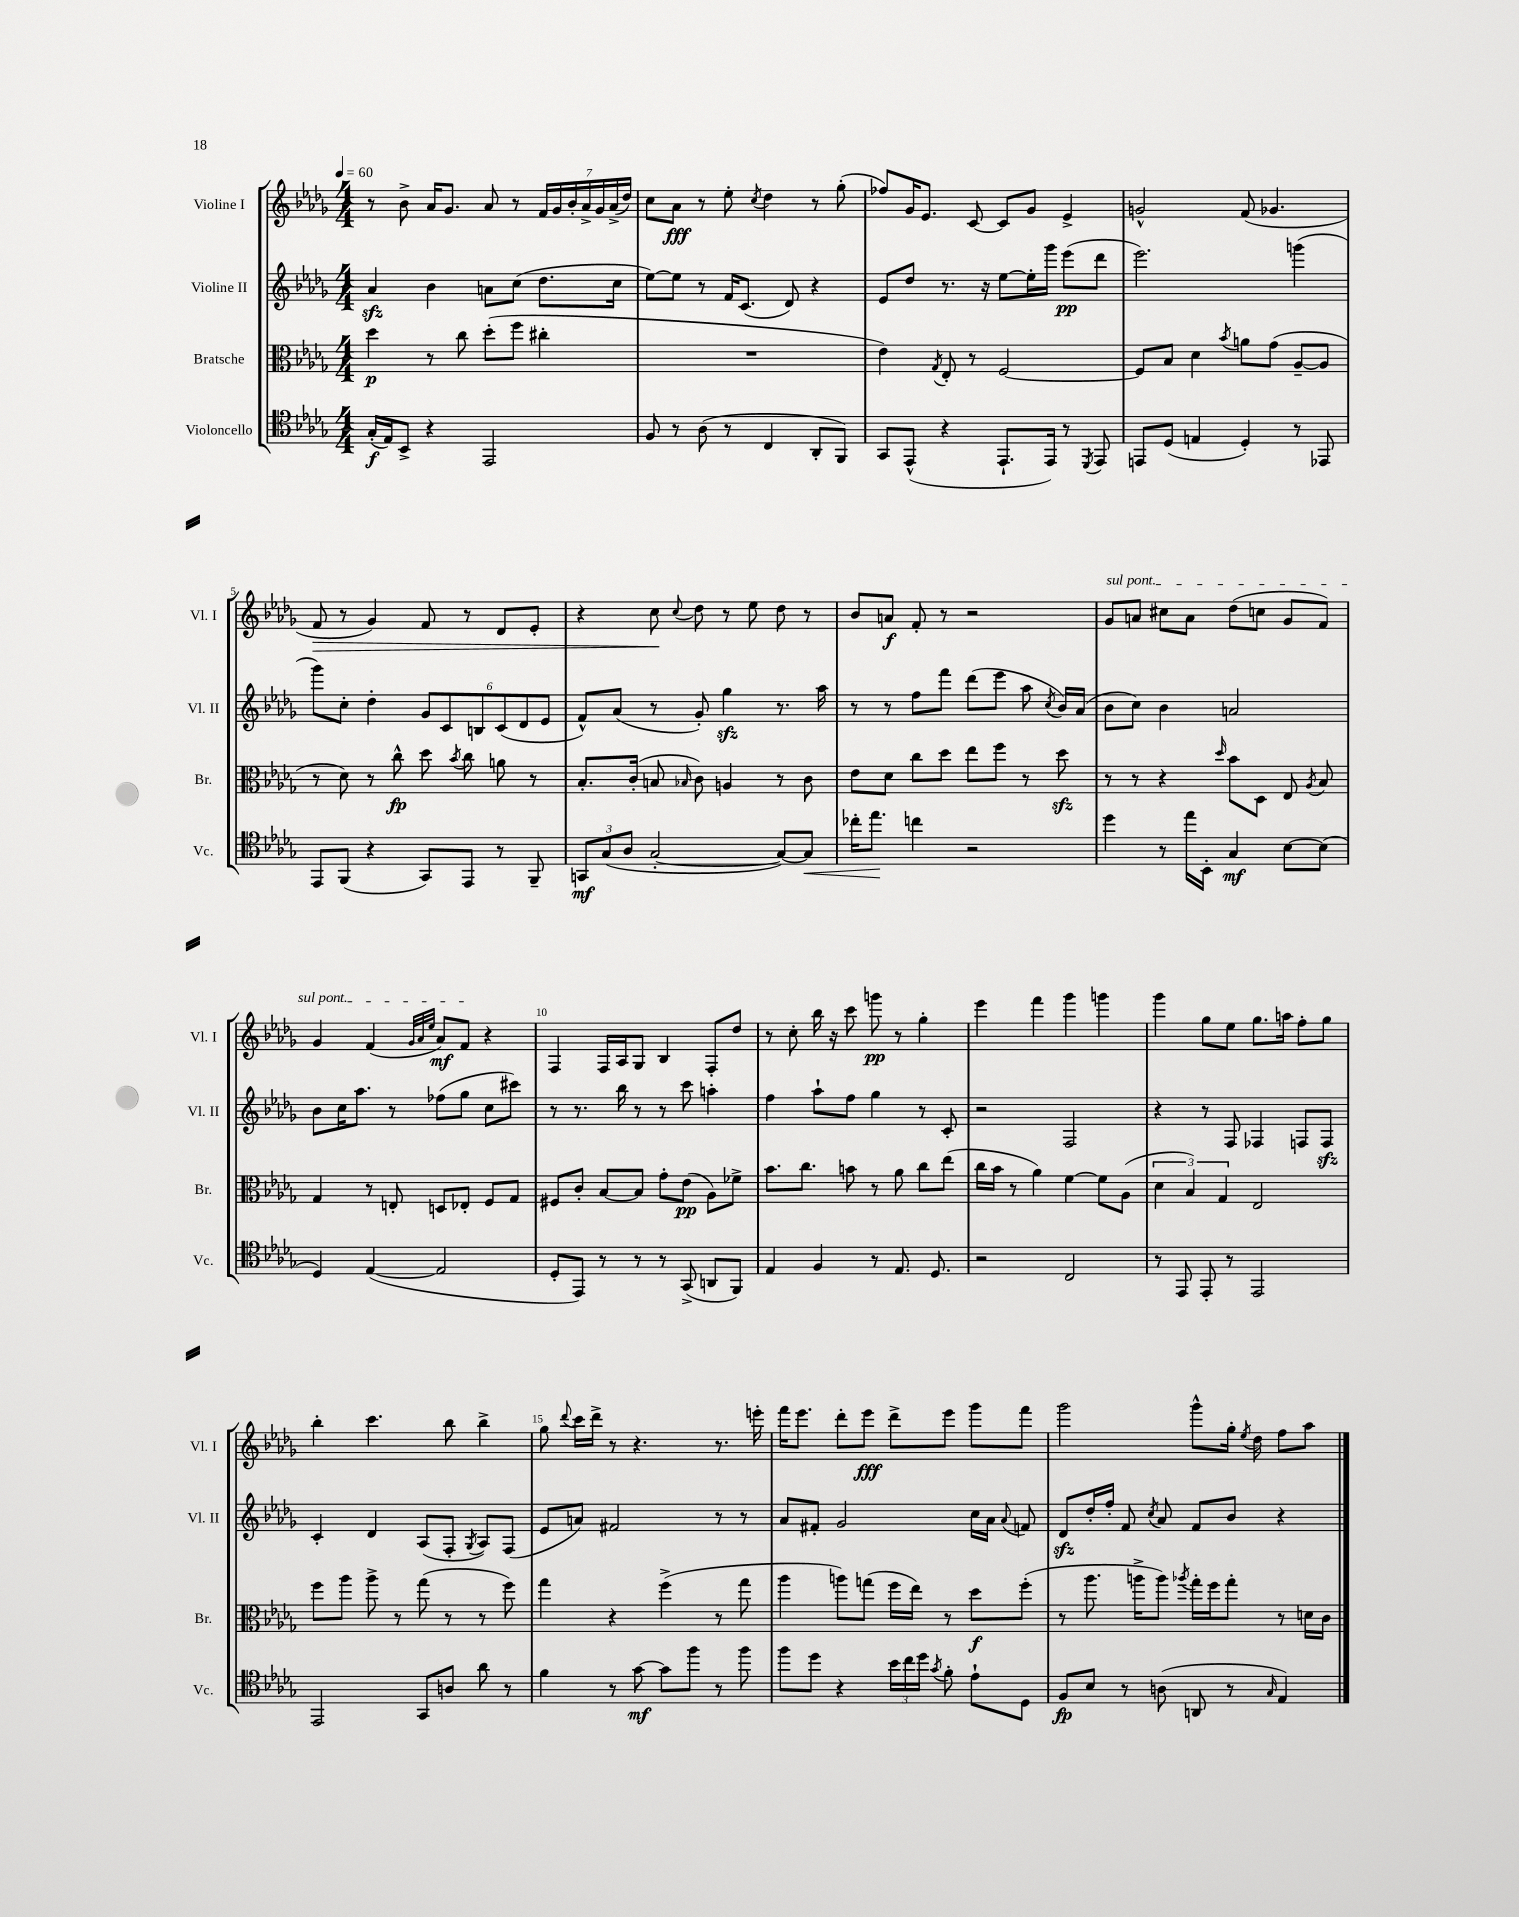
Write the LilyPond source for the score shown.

<<
\new StaffGroup <<
\new Staff = "s0" \with { instrumentName = "Violine I" shortInstrumentName = "Vl. I" } {
    \clef treble \key des \major \numericTimeSignature \time 4/4 \tempo 4 = 60
    \autoBeamOff r8 bes'8-> aes'16[ ges'8.] aes'8 r8 \tuplet 7/4 { f'16[ ges'16 bes'16-. aes'16-> ges'16 aes'16->( des''16]) } |
    c''8[ aes'8]\fff r8 ees''8-. \acciaccatura { c''8 } des''4 r8 ges''8-.( |
    fes''8[) ges'16 ees'8.] c'8~ c'8[ ges'8] ees'4-> |
    g'2-^ f'8( ges'4. |
    f'8\> r8 ges'4) f'8 r8 des'8[ ees'8]-. |
    r4 c''8\! \appoggiatura { c''8 } des''8 r8 ees''8 des''8 r8 |
    bes'8[ a'8]\f f'8-. r8 r2 |
    \once \override TextSpanner.bound-details.left.text = \markup { \italic "sul pont." } ges'8[\startTextSpan a'8] cis''8[ a'8] des''8[( c''8] ges'8[ f'8]) |
    ges'4 f'4( \grace { ges'32[ aes'32 ees''32] } aes'8[\mf) f'8]\stopTextSpan r4 |
    f4 f16[ aes16 ges8] bes4 f8[-. des''8] |
    r8 c''8-. bes''16 r16 c'''8 g'''8\pp r8 ges''4-. |
    ees'''4 f'''4 ges'''4 g'''4 |
    ges'''4 ges''8[ ees''8] ges''8.[ a''16] f''8[-. ges''8] |
    bes''4-. c'''4. bes''8 bes''4-> |
    ges''8 \appoggiatura { des'''8 } c'''16[ des'''16]-> r8 r4. r8. e'''16-. |
    f'''16[ ees'''8.] des'''8[-. ees'''8]\fff des'''8[-> ees'''8] ges'''8[ f'''8] |
    ges'''2 ges'''8[-^ ges''16]-. \acciaccatura { ees''8 } des''16 f''8[ aes''8] \bar "|." |
}
\new Staff = "s1" \with { instrumentName = "Violine II" shortInstrumentName = "Vl. II" } {
    \clef treble \key des \major \numericTimeSignature \time 4/4
    \autoBeamOff aes'4\sfz bes'4 a'8[ c''8]( des''8.[ c''16] |
    ees''8[~) ees''8] r8 f'16[ c'8.]( des'8) r4 |
    ees'8[ des''8] r8. r16 ees''8[~ ees''16-. ges'''16] ees'''8[\pp( des'''8] |
    ees'''2.) g'''4( |
    ges'''8[) c''8]-. des''4-. \tuplet 6/4 { ges'8[ c'8 b8 c'8( des'8 ees'8] } |
    f'8[-^) aes'8]( r8 ges'8-.) ges''4\sfz r8. aes''16 |
    r8 r8 f''8[ f'''8] des'''8[( ees'''8] aes''8 \acciaccatura { c''8 } bes'16[) aes'16]( |
    bes'8[ c''8]) bes'4 a'2 |
    bes'8[ c''16 aes''8.] r8 fes''8[( ges''8] c''8[ cis'''8]) |
    r8 r8. bes''16 r8 r8 c'''8 a''4-. |
    f''4 aes''8[-! f''8] ges''4 r8 c'8-. |
    r2 f2 |
    r4 r8 f8 fes4 f8[ f8]\sfz |
    c'4-. des'4 aes8[( f8]-. \acciaccatura { ges8 } aes8[) f8]( |
    ees'8[ a'8]) fis'2 r8 r8 |
    aes'8[ fis'8]-. ges'2 c''16[ aes'16] \appoggiatura { aes'8 } f'8 |
    des'8[\sfz des''16-. f''16]-. f'8 \acciaccatura { c''8 } aes'8 f'8[ bes'8] r4 \bar "|." |
}
\new Staff = "s2" \with { instrumentName = "Bratsche" shortInstrumentName = "Br." } {
    \clef alto \key des \major \numericTimeSignature \time 4/4
    \autoBeamOff des''4\p r8 c''8 des''8[-.( f''8] cis''4-. |
    R1 |
    ees'4) \acciaccatura { ges8 } ees8-. r8 f2~ |
    f8[ bes8] des'4 \acciaccatura { bes'8 } a'8[ ges'8]( aes8[~-- aes8] |
    r8 des'8) r8 c''8-^\fp des''8 \acciaccatura { bes'8 } c''8 a'8 r8 |
    bes8.[-. c'16]-.( b8 \grace { bes16 } c'8) a4 r8 c'8 |
    ees'8[ des'8] c''8[ des''8] ees''8[ f''8] r8 des''8\sfz |
    r8 r8 r4 \grace { des''16 } bes'8[ des8] ees8 \acciaccatura { aes8 } bes8 |
    ges4 r8 e8-. d8[ ees8]-. f8[ ges8] |
    fis8[ c'8]-. bes8[~ bes8] ges'8[-. ees'8]\pp( aes8[) fes'8]-> |
    bes'8.[ c''8.] b'8 r8 aes'8 c''8[ ees''8]( |
    c''16[ bes'16] r8 aes'4) f'4~ f'8[ aes8]( |
    \tuplet 3/2 { des'4 bes4) ges4 } ees2 |
    f''8[ aes''8] aes''8-> r8 ges''8( r8 r8 f''8) |
    ges''4 r4 f''4->( r8 ges''8 |
    aes''4 a''8[) g''8]( f''16[ ees''16]) r8 des''8[\f f''8]-.( |
    r8 aes''8. a''16[-> a''8]) \acciaccatura { aes''8 } ges''16[-. f''16 ges''8]-. r8 d'16[ c'16] \bar "|." |
}
\new Staff = "s3" \with { instrumentName = "Violoncello" shortInstrumentName = "Vc." } {
    \clef tenor \key des \major \numericTimeSignature \time 4/4
    \autoBeamOff ges16[-.\f( ees16) bes,8]-> r4 ees,2 |
    f8 r8 aes8( r8 c4 aes,8[-. f,8]) |
    ges,8[ ees,8]-^( r4 ees,8.[-! ees,16]) r8 \acciaccatura { des,8 } ees,8 |
    e,8[ des8]( e4 des4-.) r8 ees,8 |
    ees,8[ f,8]( r4 ges,8[) ees,8] r8 f,8-- |
    \tuplet 3/2 { g,8[\mf ges8( aes8] } ges2~-. ges8[~) ges8]\< |
    ces''16[-. ees''8.]\! c''4 r2 |
    des''4 r8 ees''16[ bes,16]-. ges4\mf bes8[~ bes8]( |
    des4) ees4~( ees2 |
    des8[-. ees,8]) r8 r8 r8 ges,8->( a,8[ f,8]) |
    ees4 f4 r8 ees8. des8. |
    r2 c2 |
    r8 ees,8 ees,8-. r8 ees,2 |
    ees,2 ges,8[ a8] aes'8 r8 |
    f'4 r8 ges'8~\mf ges'8[ f''8] r8 f''8 |
    f''8[ des''8] r4 \tuplet 3/2 { bes'16[ c''16 des''16] } \acciaccatura { ges'8 } f'8-. ees'8[-! des8] |
    f8[\fp bes8] r8 a8( a,8 r8 \grace { ges16 } ees4) \bar "|." |
}
>>
>>
\layout { \context { \Score \override BarNumber.break-visibility = ##(#f #t #t) barNumberVisibility = #(every-nth-bar-number-visible 5) } }
